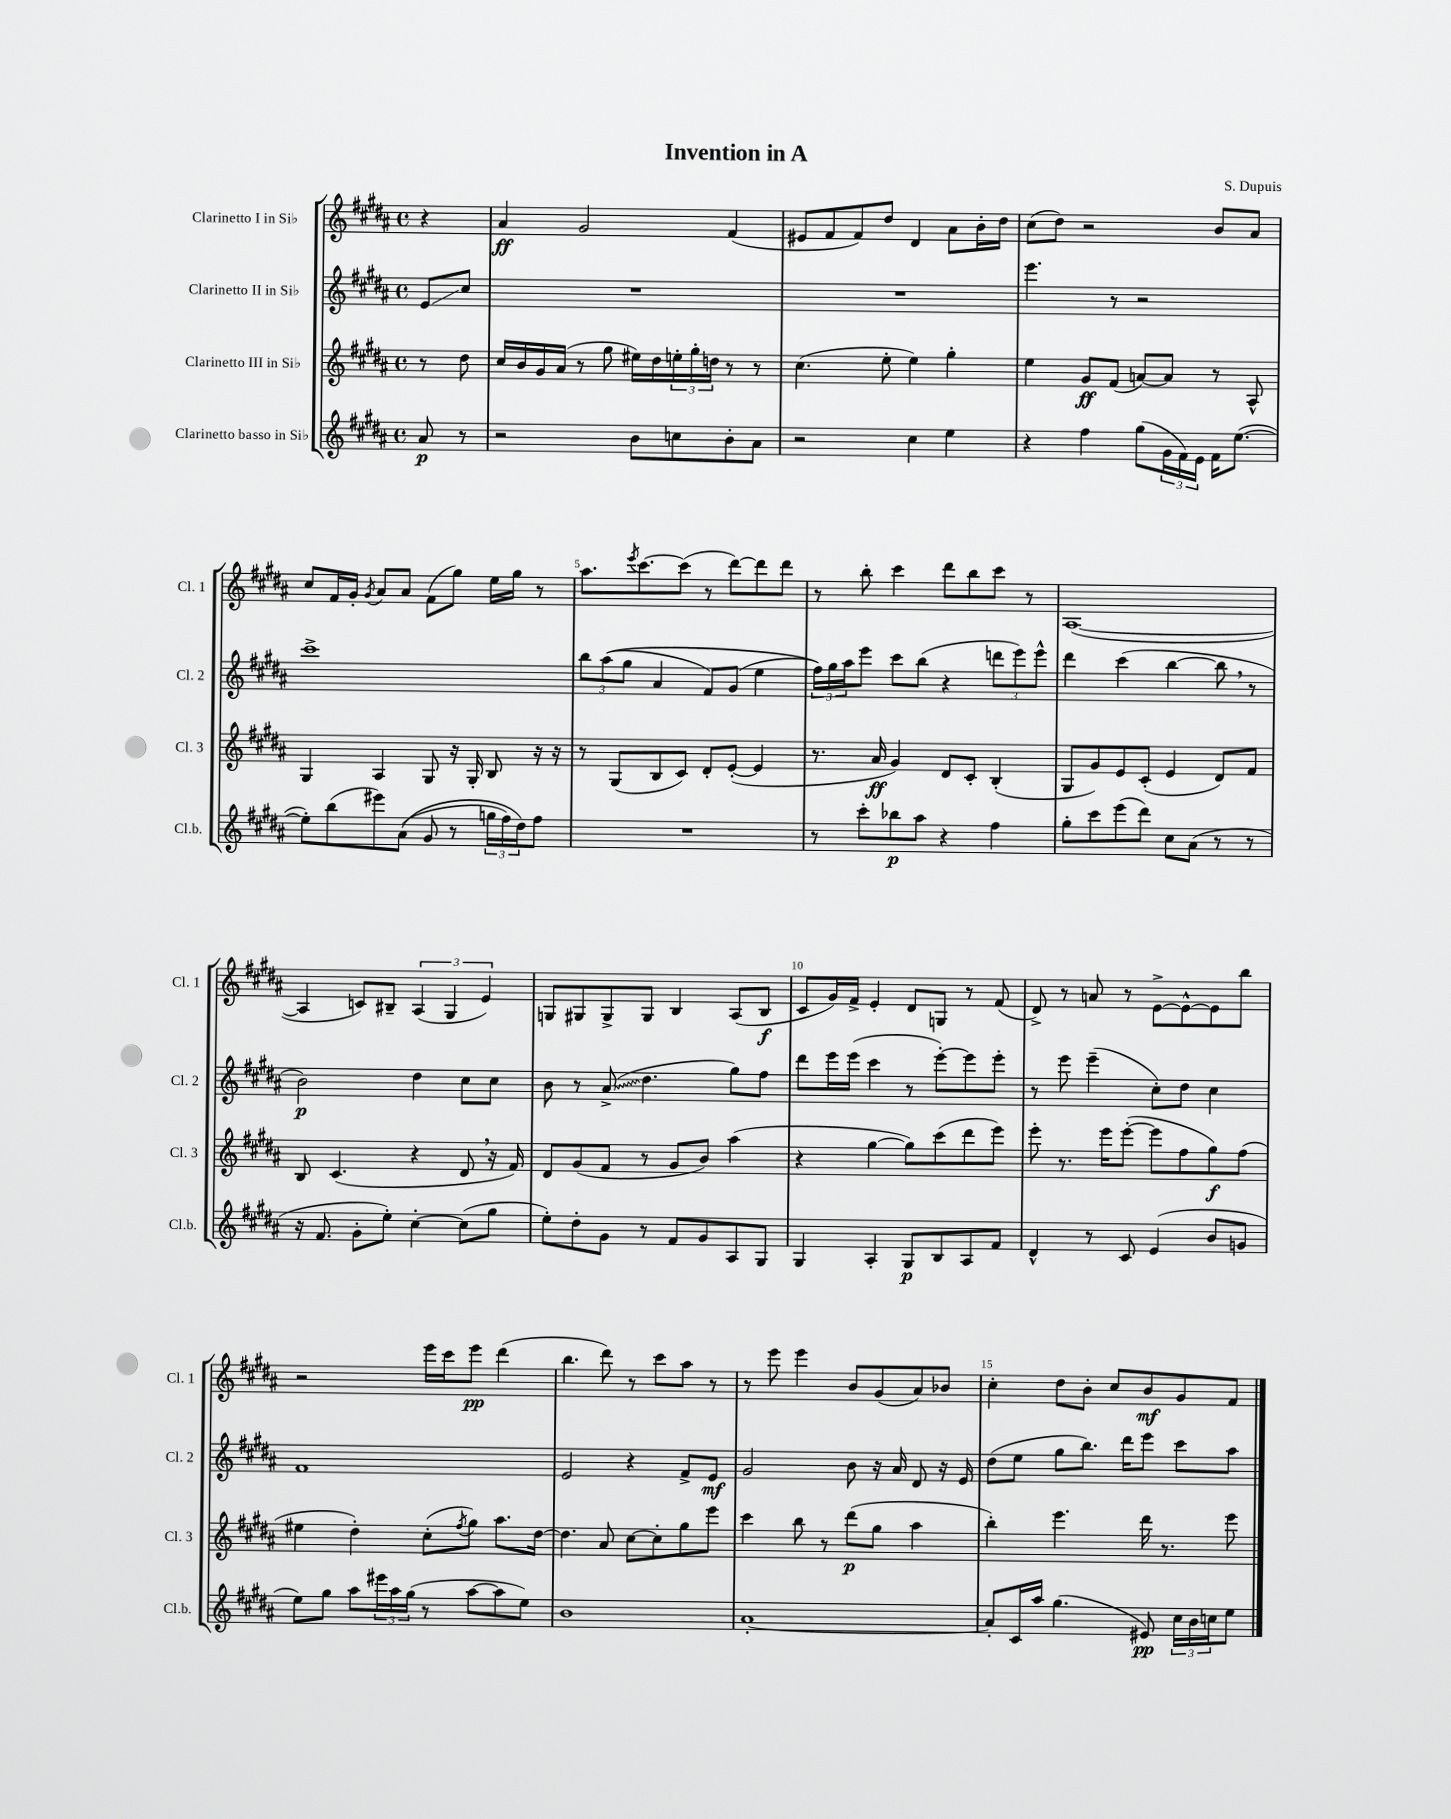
\header { title = "Invention in A" composer = "S. Dupuis" }
<<
\new StaffGroup <<
\new Staff = "s0" \with { instrumentName = "Clarinetto I in Sib" shortInstrumentName = "Cl. 1" } {
    \clef treble \key b \major \defaultTimeSignature \time 4/4 \partial 4
    r4 |
    ais'4\ff gis'2 fis'4( |
    eis'8 fis'8 fis'8) dis''8 dis'4 ais'8 b'16-. dis''16 |
    cis''8( dis''8) r2 b'8 ais'8 |
    cis''8 fis'16 gis'16-. \acciaccatura { gis'8 } ais'8 ais'8 fis'8( gis''8) e''16 gis''16 r8 |
    ais''8. \acciaccatura { e'''8 } cis'''8.~ cis'''8( r8 dis'''8~) dis'''8 dis'''8 |
    r8 b''8-. cis'''4 dis'''8 b''8 cis'''8 r8 |
    ais1~( |
    ais4 c'8) bis8-- \tuplet 3/2 { ais4( gis4 e'4) } |
    g8 gis8 gis8-> gis8 b4 ais8( b8\f |
    cis'8 gis'16) fis'16-> e'4-. dis'8 g8 r8 fis'8( |
    dis'8->) r8 a'8 r8 e'8~-> e'8~-^ e'8 b''8 |
    r2 e'''16 cis'''16 e'''8\pp dis'''4( |
    b''4. dis'''8) r8 cis'''8 ais''8 r8 |
    r8 e'''8 e'''4 b'8 gis'8( ais'8) bes'8 |
    cis''4-. dis''8 b'8-. cis''8 b'8\mf gis'8 fis'8 \bar "|." |
}
\new Staff = "s1" \with { instrumentName = "Clarinetto II in Sib" shortInstrumentName = "Cl. 2" } {
    \clef treble \key b \major \defaultTimeSignature \time 4/4 \partial 4
    e'8\glissando cis''8 |
    R1 |
    R1 |
    e'''4. r8 r2 |
    cis'''1-> |
    \tuplet 3/2 { b''8 ais''8(\( gis''8 } ais'4 fis'8) gis'8( e''4 |
    \tuplet 3/2 { fis''16)\) gis''16 ais''16 } e'''8 cis'''8 b''8( r4 \tuplet 3/2 { d'''8 e'''8) e'''8-^ } |
    dis'''4 cis'''4( b''4~ b''8 \breathe r8 |
    b'2\p) dis''4 cis''8 cis''8 |
    b'8 r8 \once \override Glissando.style = #'zigzag ais'8->\glissando( dis''4. gis''8) fis''8 |
    dis'''8 e'''16 e'''16( cis'''4 r8 e'''8~-.) e'''8 e'''8-. |
    r8 e'''8 e'''4--( cis''8-.) dis''8 cis''4 |
    fis'1 |
    e'2 r4 fis'8-> e'8\mf |
    gis'2 b'8 r16 ais'16 dis'8 r16 e'16 |
    dis''8( e''8 gis''8 b''8.) dis'''16 e'''8 cis'''8 ais''8 \bar "|." |
}
\new Staff = "s2" \with { instrumentName = "Clarinetto III in Sib" shortInstrumentName = "Cl. 3" } {
    \clef treble \key b \major \defaultTimeSignature \time 4/4 \partial 4
    r8 dis''8 |
    cis''16 b'16 gis'16 ais'16( r8 gis''8 eis''16) dis''16 \tuplet 3/2 { e''16-. gis''16-. d''16 } r8 r8 |
    cis''4.( e''8-. e''4) gis''4-. |
    e''4 gis'8\ff fis'8( a'8~) a'8 r8 ais8-^ |
    gis4 ais4 gis8 r16 gis16-. b8 r16 r16 |
    r8 gis8( b8 cis'8) dis'8-. e'8~-.( e'4 |
    r8. ais'16\ff gis'4) dis'8 cis'8-. b4-.( |
    gis8 gis'8) e'8 cis'8-.( e'4 dis'8) fis'8 |
    b8 cis'4.( r4 dis'8 \breathe r16 fis'16) |
    dis'8 gis'8( fis'8 r8 gis'8 b'8) ais''4( |
    r4 gis''4~ gis''8) cis'''8( dis'''8 e'''8) |
    e'''8-. r8. e'''16 e'''8~-.( e'''8 fis''8 gis''8\f) fis''8( |
    eis''4 dis''4-.) cis''8-.( \acciaccatura { fis''8 } gis''8) ais''8. dis''16~ |
    dis''4. ais'8 cis''8~ cis''8-. gis''8 e'''8 |
    cis'''4 b''8 r8 dis'''8\p( gis''8 ais''4 |
    b''4-.) e'''4. dis'''16 r8. e'''8 \bar "|." |
}
\new Staff = "s3" \with { instrumentName = "Clarinetto basso in Sib" shortInstrumentName = "Cl.b." } {
    \clef treble \key b \major \defaultTimeSignature \time 4/4 \partial 4
    ais'8\p r8 |
    r2 b'8 c''8 b'8-. ais'8 |
    r2 cis''4 e''4 |
    r4 fis''4 gis''8( \tuplet 3/2 { gis'16 fis'16) e'16 } fis'16 e''8.~( |
    e''8-.) b''8( eis'''8) ais'8(\( gis'8 r8 \tuplet 3/2 { g''16 fis''16) dis''16\) } fis''8 |
    R1 |
    r8 cis'''8-. bes''8\p ais''8 r4 fis''4 |
    gis''8-. cis'''8 e'''8( dis'''8) cis''8 ais'8( r8 r8 |
    r16 fis'8. gis'8-. e''8-.) cis''4~-. cis''8( gis''8 |
    e''8-.) dis''8-. gis'8 r8 fis'8 gis'8 ais8 gis8 |
    gis4 ais4-. gis8\p b8 ais8 fis'8 |
    dis'4-^ r8 cis'8 e'4( b'8 g'8 |
    e''8) gis''8 ais''8 \tuplet 3/2 { eis'''16 ais''16 gis''16( } r8 ais''8~ ais''8 e''8) |
    b'1 |
    ais'1~-. |
    ais'8-. cis'16 ais''16 gis''4.( eis'8\pp) \tuplet 3/2 { cis''16 b'16 c''16 } e''8 \bar "|." |
}
>>
>>
\layout { \context { \Score \override BarNumber.break-visibility = ##(#f #t #t) barNumberVisibility = #(every-nth-bar-number-visible 5) } }
